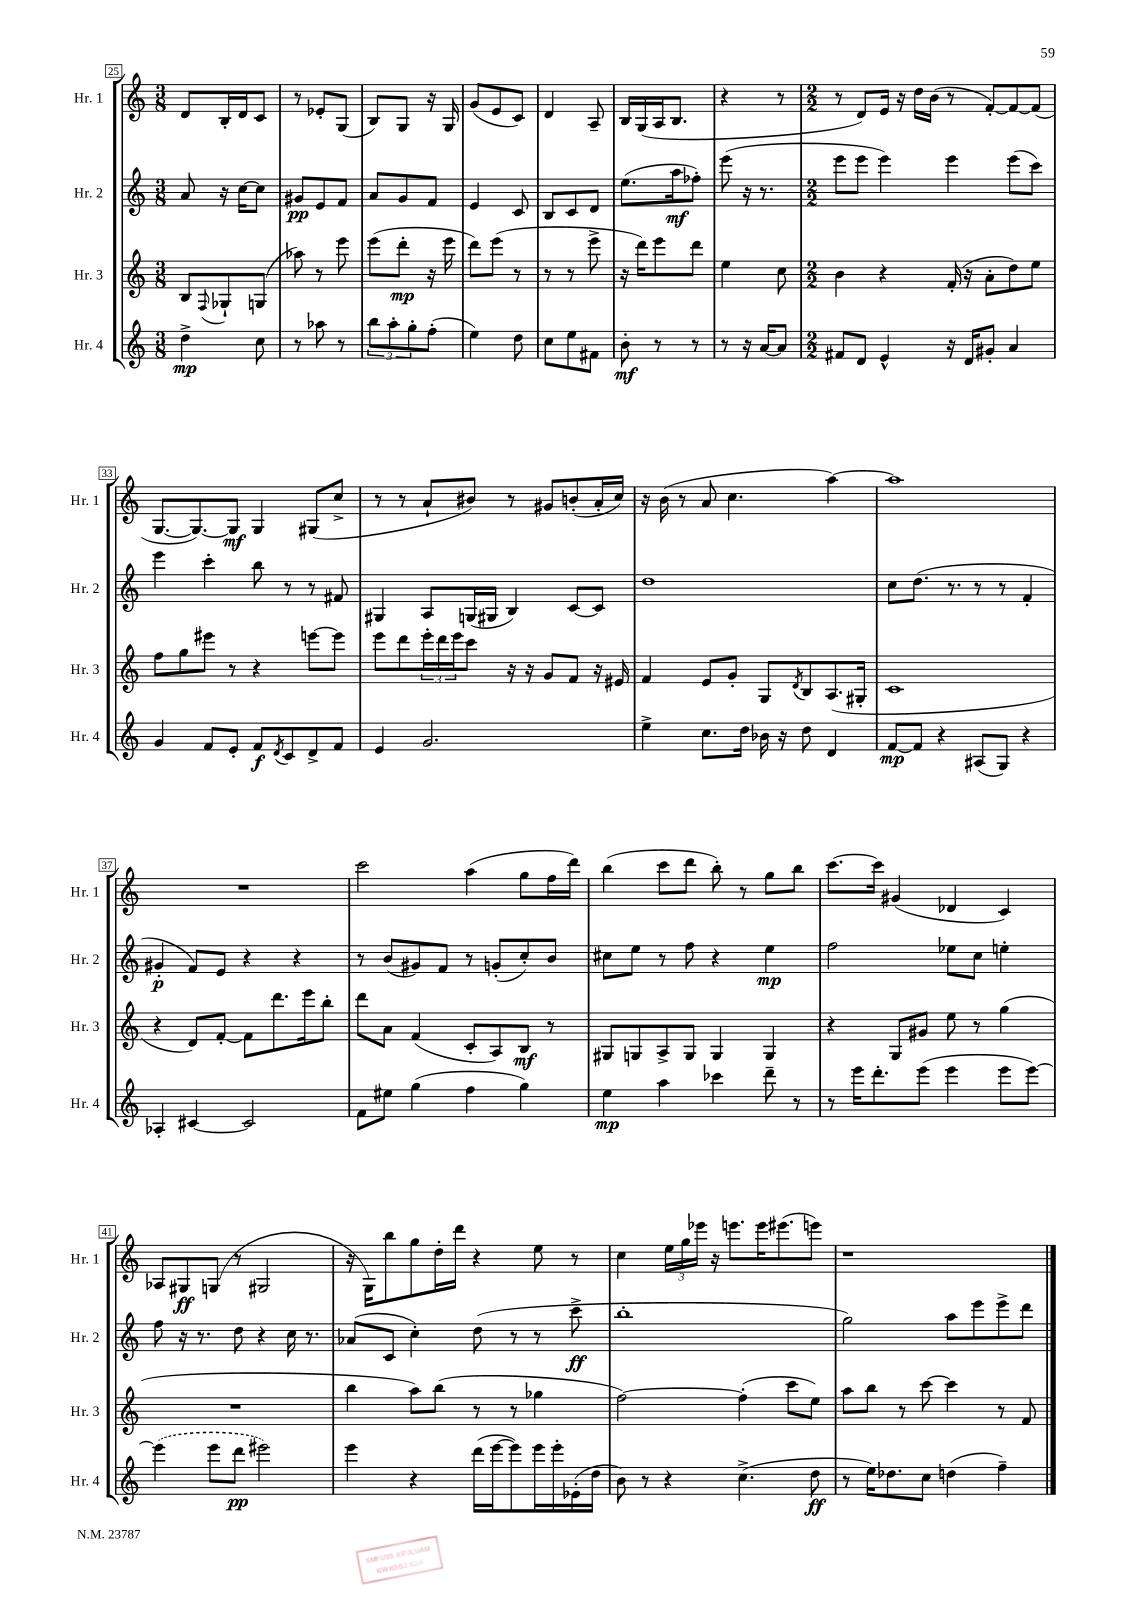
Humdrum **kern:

**kern	**dynam	**kern	**dynam	**kern	**dynam	**kern	**dynam
*part4	*part4	*part3	*part3	*part2	*part2	*part1	*part1
*staff4	*staff4	*staff3	*staff3	*staff2	*staff2	*staff1	*staff1
*I"Hr. 4	*	*I"Hr. 3	*	*I"Hr. 2	*	*I"Hr. 1	*
*I'Hr. 4	*	*I'Hr. 3	*	*I'Hr. 2	*	*I'Hr. 1	*
*clefG2	*	*clefG2	*	*clefG2	*	*clefG2	*
*k[]	*	*k[]	*	*k[]	*	*k[]	*
*M3/8	*	*M3/8	*	*M3/8	*	*M3/8	*
=25	=25	=25	=25	=25	=25	=25	=25
4dd^\	mp	8B/L	.	8a/	.	8d/L	.
.	.	8qqF/	.	.	.	.	.
.	.	8G-X`/	.	16r	.	16B'/L	.
.	.	.	.	[16cc\KL	.	16d/J	.
8cc\	.	(8Gn/J	.	8cc\J]	.	8c/J	.
=26	=26	=26	=26	=26	=26	=26	=26
8r	.	8aa-X\)	.	8g#X/L	pp	8r	.
8aa-X\	.	8r	.	8e/	.	8e-X'/L	.
8r	.	8eee\	.	8f/J	.	(8G/J	.
=27	=27	=27	=27	=27	=27	=27	=27
12bb\L	.	(8eee\L	.	8a/L	.	8B/L)	.
12aa'\	.	.	.	.	.	.	.
.	.	8ddd'\J	mp	8g/	.	8G/J	.
12gg'\	.	.	.	.	.	.	.
(8ff'\J	.	16r	.	8f/J	.	16r	.
.	.	16eee\	.	.	.	16G/	.
=28	=28	=28	=28	=28	=28	=28	=28
4ee\)	.	8ddd\L)	.	4e/	.	(8g/L	.
.	.	(8eee\J	.	.	.	8e/	.
8dd\	.	8r	.	8c/	.	8c/J)	.
=29	=29	=29	=29	=29	=29	=29	=29
8cc\L	.	8r	.	8B/L	.	4d/	.
8ee\	.	8r	.	8c/	.	.	.
8f#X\J	.	8eee^\	.	8d/J	.	8A~/	.
=30	=30	=30	=30	=30	=30	=30	=30
8b'\	mf	16r	.	(8.ee\L	.	16B/LL	.
.	.	16ddd\KL)	.	.	.	(16G/	.
8r	.	8eee\	.	.	.	16A/J	.
.	.	.	.	16aa\k	mf	8.B/J	.
8r	.	8ddd\J	.	8ff-X'\J)	.	.	.
=31	=31	=31	=31	=31	=31	=31	=31
8r	.	4ee\	.	(8eee\	.	4r	.
16r	.	.	.	16r	.	.	.
[16a/KL	.	.	.	8.r	.	.	.
8a/J]	.	8cc\	.	.	.	8r	.
=32	=32	=32	=32	=32	=32	=32	=32
*M2/2	*	*M2/2	*	*M2/2	*	*M2/2	*
8f#X/L	.	4b\	.	8eee\L	.	8r	.
8d/J	.	.	.	8eee\J	.	8d/L)	.
4e^^/	.	4r	.	4eee\)	.	16e/Jk	.
.	.	.	.	.	.	16r	.
.	.	.	.	.	.	16dd\LL	.
.	.	.	.	.	.	(16b\JJ	.
16r	.	(16f'/	.	4eee\	.	8r	.
16d/KL	.	16r	.	.	.	.	.
8g#X'/J	.	8a'\L	.	.	.	[8f'/L)	.
4a/	.	8dd\)	.	(8eee\L	.	8f/_	.
.	.	8ee\J	.	8ccc\J)	.	(8f/J]	.
!!LO:LB:g=z
=33	=33	=33	=33	=33	=33	=33	=33
4g/	.	8ff\L	.	4eee\	.	[8.G/L	.
.	.	8gg\	.	.	.	.	.
.	.	.	.	.	.	8.G/_)	.
8f/L	.	8eee#X\J	.	4ccc'\	.	.	.
8e'/J	.	8r	.	.	.	8G/J]	mf
8f/L	f	4r	.	8bb\	.	4G/	.
8qd/	.	.	.	.	.	.	.
8c/	.	.	.	8r	.	.	.
8d^/	.	[8eeen\L	.	8r	.	(8G#X/L	.
8f/J	.	8eee\J]	.	8f#X/	.	8cc^/J	.
=34	=34	=34	=34	=34	=34	=34	=34
4e/	.	8eee\L	.	4G#X/	.	8r	.
.	.	8ddd\	.	.	.	8r	.
2.g/	.	24eee'\L	.	8A/L	.	8a`/L	.
.	.	24ddd\	.	.	.	.	.
.	.	24eee\J	.	.	.	.	.
.	.	8ccc\J	.	(16Gn/L	.	8b#X/J)	.
.	.	.	.	16G#X/JJ	.	.	.
.	.	16r	.	4B/)	.	8r	.
.	.	16r	.	.	.	.	.
.	.	8g/L	.	.	.	8g#X/L	.
.	.	8f/J	.	[8c/L	.	(8bn'/	.
.	.	16r	.	8c/J]	.	16a'/L	.
.	.	16e#X/	.	.	.	16cc/JJ)	.
=35	=35	=35	=35	=35	=35	=35	=35
4ee^\	.	4f/	.	1dd	.	16r	.
.	.	.	.	.	.	(16b\	.
.	.	.	.	.	.	8r	.
8.cc\L	.	8e/L	.	.	.	8a/	.
.	.	8g'/J	.	.	.	4.cc\	.
16dd\Jk	.	.	.	.	.	.	.
16b-X\	.	8G/L	.	.	.	.	.
16r	.	.	.	.	.	.	.
.	.	8qd/	.	.	.	.	.
8dd\	.	8B/	.	.	.	.	.
4d/	.	(8.A/	.	.	.	[4aa\)	.
.	.	16G#X'/Jk	.	.	.	.	.
=36	=36	=36	=36	=36	=36	=36	=36
[8f/L	mp	1c	.	8cc\L	.	1aa]	.
8f/J]	.	.	.	(8.dd\J	.	.	.
4r	.	.	.	.	.	.	.
.	.	.	.	8.r	.	.	.
(8A#X/L	.	.	.	8r	.	.	.
8G/J)	.	.	.	8r	.	.	.
4r	.	.	.	4f'/	.	.	.
!!LO:LB:g=z
=37	=37	=37	=37	=37	=37	=37	=37
4A-X'/	.	4r	.	4g#X'/	p	1r	.
[4c#X/	.	8d/L)	.	8f/L)	.	.	.
.	.	[8f'/J	.	8e/J	.	.	.
2c#/]	.	8f\L]	.	4r	.	.	.
.	.	8.ddd\	.	.	.	.	.
.	.	.	.	4r	.	.	.
.	.	16eee\k	.	.	.	.	.
.	.	8bb'\J	.	.	.	.	.
=38	=38	=38	=38	=38	=38	=38	=38
8f\L	.	8ddd\L	.	8r	.	2ccc\	.
8ee#X\J	.	8a\J	.	(8b/L	.	.	.
(4gg\	.	(4f/	.	8g#X/)	.	.	.
.	.	.	.	8f/J	.	.	.
4ff\	.	8c'/L	.	8r	.	(4aa\	.
.	.	8A/)	.	(8gn'/L	.	.	.
4gg\)	.	8B/J	mf	8cc'/)	.	8gg\L	.
.	.	8r	.	8b/J	.	16ff\L	.
.	.	.	.	.	.	16ddd\JJ)	.
=39	=39	=39	=39	=39	=39	=39	=39
4ee\	mp	8G#X/L	.	8cc#X\L	.	(4bb\	.
.	.	8Gn/	.	8ee\J	.	.	.
4aa\	.	8A^/	.	8r	.	8ccc\L	.
.	.	8G/J	.	8ff\	.	8ddd\J	.
4ccc-X\	.	4G/	.	4r	.	8bb'\)	.
.	.	.	.	.	.	8r	.
8ddd~\	.	4G/	.	4ee\	mp	8gg\L	.
8r	.	.	.	.	.	8bb\J	.
=40	=40	=40	=40	=40	=40	=40	=40
8r	.	4r	.	2ff\	.	[8.ccc\L	.
16eee\KL	.	.	.	.	.	.	.
8.ddd'\	.	.	.	.	.	16ccc\Jk]	.
.	.	8G/L	.	.	.	(4g#X/	.
(8eee\J	.	8g#X/J	.	.	.	.	.
4eee\	.	8ee\	.	8ee-X\L	.	4d-X/	.
.	.	8r	.	8cc\J	.	.	.
8eee\L	.	(4gg\	.	4een'\	.	4c/)	.
[8eee\J)	.	.	.	.	.	.	.
!!LO:LB:g=z
=41	=41	=41	=41	=41	=41	=41	=41
(4eee\]	.	1r	.	8ff\	.	8A-X/L	.
.	.	.	.	16r	.	8G#X/	ff
.	.	.	.	8.r	.	.	.
8eee\L	.	.	.	.	.	(8Gn/J	.
8ddd\J	pp	.	.	8dd\	.	8r	.
2eee#X\)	.	.	.	4r	.	2G#X/	.
.	.	.	.	16cc\	.	.	.
.	.	.	.	8.r	.	.	.
=42	=42	=42	=42	=42	=42	=42	=42
4eee\	.	4bb\	.	(8a-X/L	.	16r	.
.	.	.	.	.	.	16G\KL)	.
.	.	.	.	8c/J	.	8bb\	.
4r	.	8aa\L)	.	4cc'\)	.	8gg\	.
.	.	(8bb\J	.	.	.	16dd'\L	.
.	.	.	.	.	.	16ddd\JJ	.
(16ddd\LL	.	8r	.	(8dd\	.	4r	.
[16eee\J	.	.	.	.	.	.	.
8eee\])	.	8r	.	8r	.	.	.
16eee\L	.	4gg-X\	.	8r	.	8ee\	.
16eee'\	.	.	.	.	.	.	.
(16e-X'\	.	.	.	8ccc^\	ff	8r	.
16dd\JJ	.	.	.	.	.	.	.
=43	=43	=43	=43	=43	=43	=43	=43
8b\)	.	[2ff\)	.	1bb'	.	4cc\	.
8r	.	.	.	.	.	.	.
4r	.	.	.	.	.	24ee\LL	.
.	.	.	.	.	.	24gg\	.
.	.	.	.	.	.	24eee-X\JJ	.
.	.	.	.	.	.	16r	.
.	.	.	.	.	.	8.eeen\L	.
(4.cc^\	.	(4ff'\]	.	.	.	.	.
.	.	.	.	.	.	16eee\K	.
.	.	.	.	.	.	(8.eee#X\	.
.	.	8ccc\L	.	.	.	.	.
8dd\	ff	8ee\J)	.	.	.	8eeen\J)	.
=44	=44	=44	=44	=44	=44	=44	=44
8r	.	8aa\L	.	2gg\)	.	1r	.
16ee\KL)	.	8bb\J	.	.	.	.	.
8.dd-X\	.	.	.	.	.	.	.
.	.	8r	.	.	.	.	.
8cc\J	.	[8ccc\	.	.	.	.	.
(4ddn\	.	4ccc\]	.	8aa\L	.	.	.
.	.	.	.	8eee\	.	.	.
4ff~\)	.	8r	.	8eee^\	.	.	.
.	.	8f/	.	8ddd\J	.	.	.
==	==	==	==	==	==	==	==
*-	*-	*-	*-	*-	*-	*-	*-
